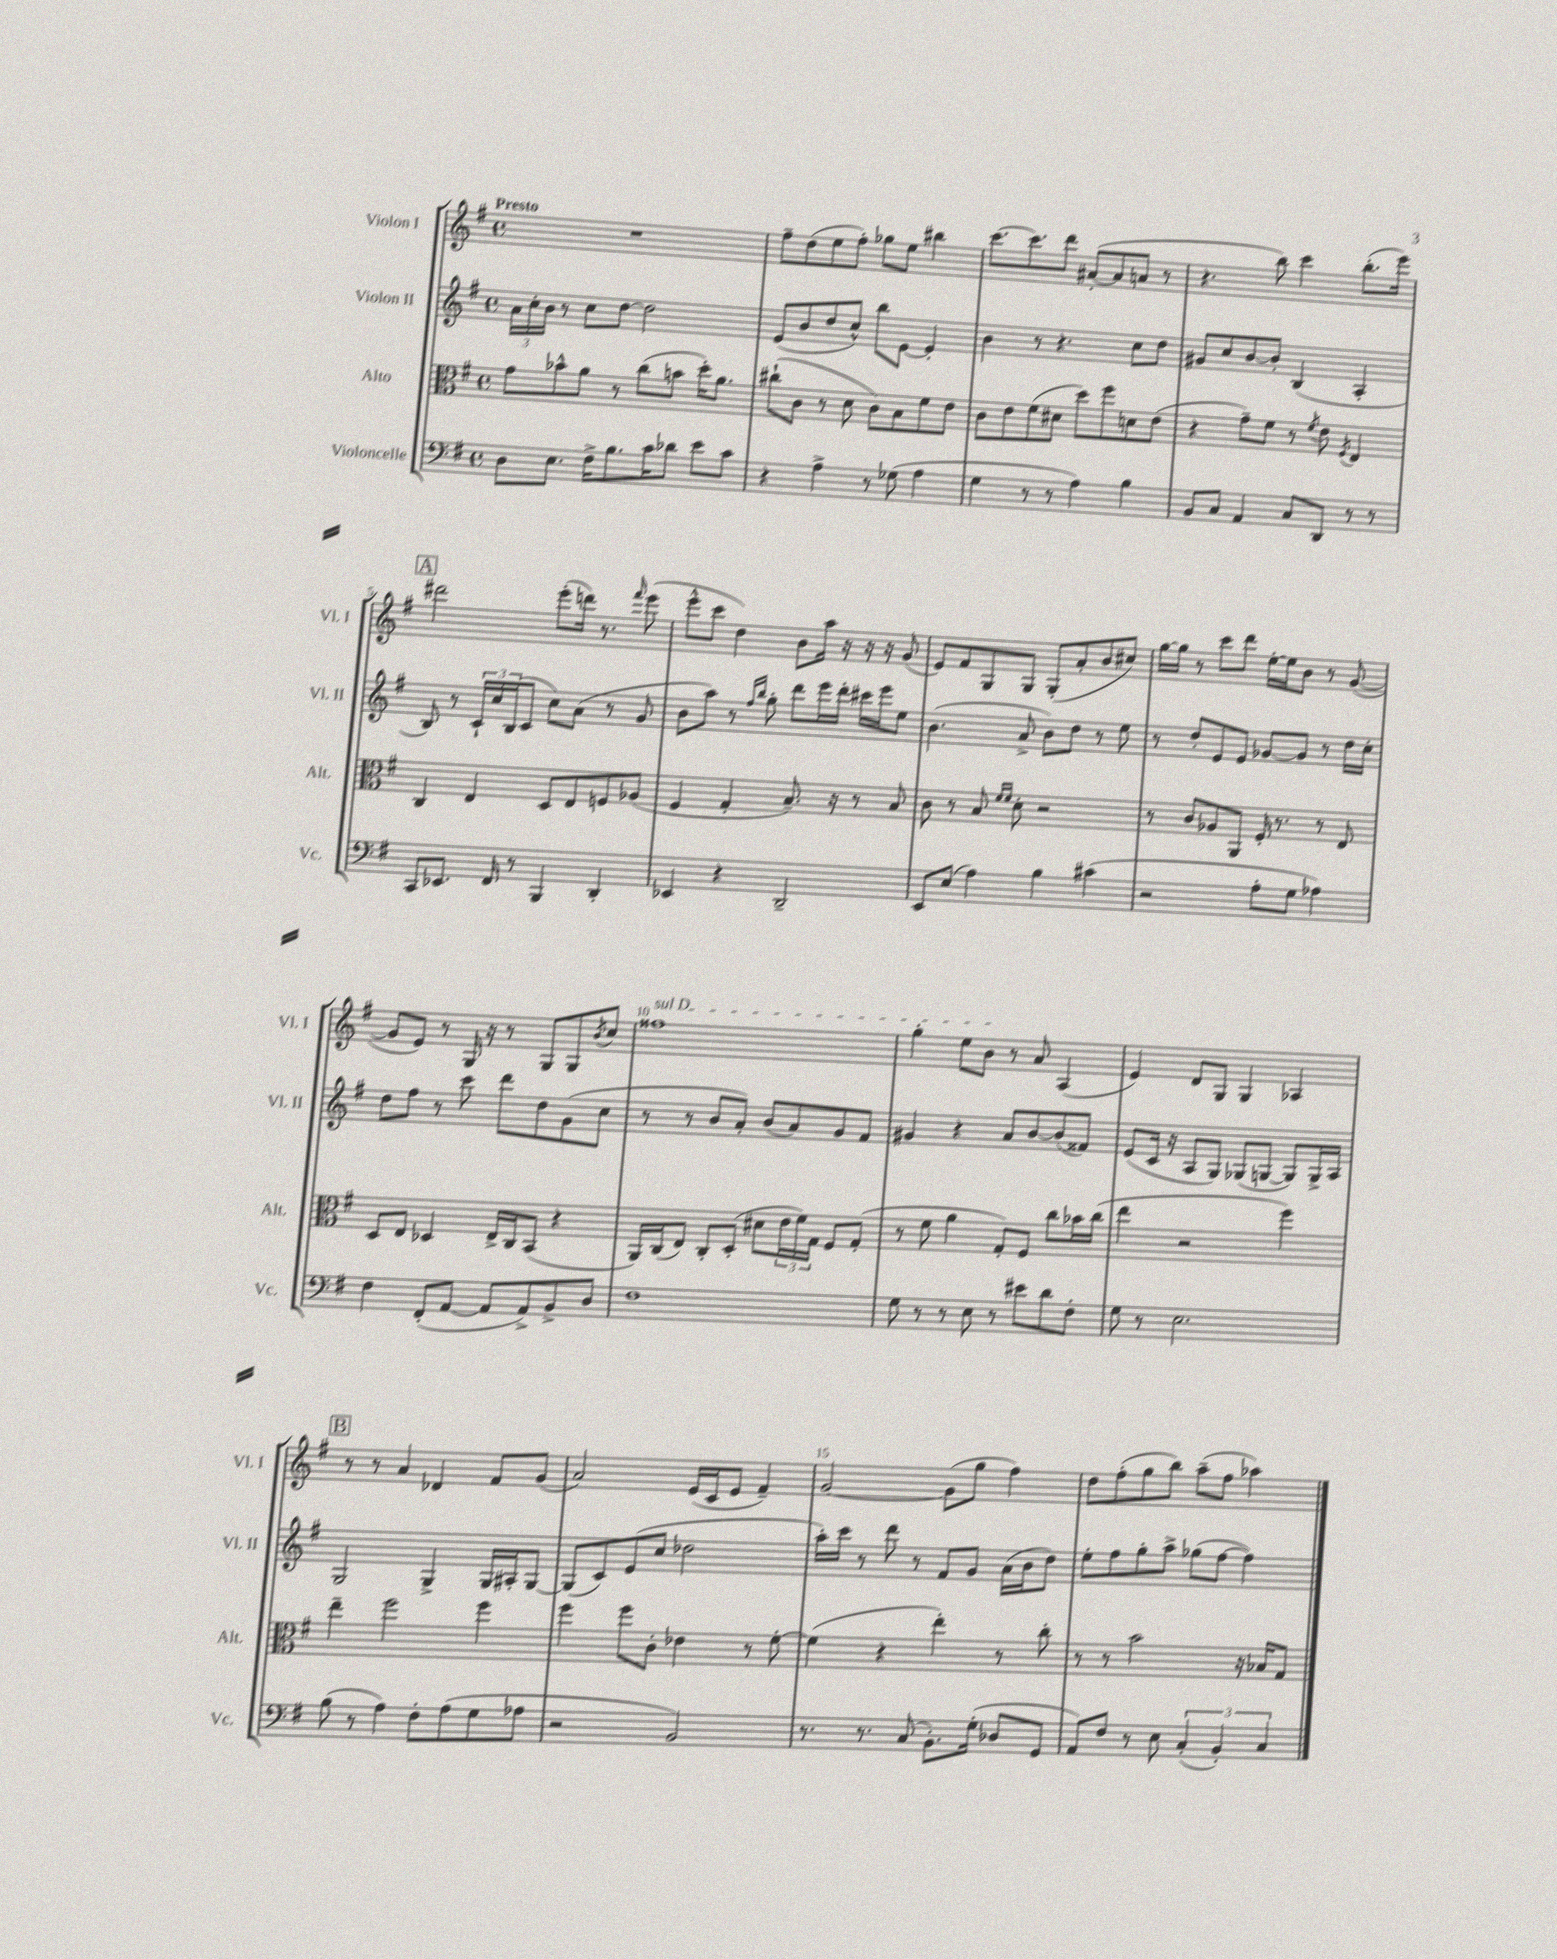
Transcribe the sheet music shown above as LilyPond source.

<<
\new StaffGroup <<
\new Staff = "s0" \with { instrumentName = "Violon I" shortInstrumentName = "Vl. I" } {
    \clef treble \key g \major \defaultTimeSignature \time 4/4 \tempo "Presto"
    R1 |
    fis''8-- d''8( e''8 fis''8-.) ges''8 e''8 bis''4 |
    c'''8.~ c'''8. d'''8 ais'8~-.( ais'8 a'8 r8 |
    r4. b''8) c'''4 b''8.-.( e'''16) |
    \mark \markup { \box "A" } dis'''2 e'''8-.( d'''16) r8. \grace { fis'''16 } e'''8( |
    e'''8-^ c'''8 d''4) b'8 a''16 r16 r16 r16 g'8( |
    e'8) fis'8 g8 g8 g8-.( a'8-. b'8 cis''8) |
    g''16~ g''16 r8 c'''8 d'''8 e''16~-. e''16 b'8 r8 g'8~( |
    g'8 e'8) r8 g16 r16 r8 g8 g8 \acciaccatura { b'8 } c''8 |
    \once \override TextSpanner.bound-details.left.text = \markup { \italic "sul D" } fisis''1\startTextSpan |
    g''4-. e''8 b'8\stopTextSpan r8 a'8 a4( |
    e'4) d'8 g8 g4 aes4 |
    \mark \markup { \box "B" } r8 r8 a'4 des'4 fis'8 g'8( |
    a'2) e'16( c'16 e'8 fis'4--) |
    g'2~ g'8( g''8 fis''4) |
    d''8 fis''8-.( g''8 b''8) a''8--( fis''8 aes''4) \bar "|." |
}
\new Staff = "s1" \with { instrumentName = "Violon II" shortInstrumentName = "Vl. II" } {
    \clef treble \key g \major \defaultTimeSignature \time 4/4
    \tuplet 3/2 { a'16 c''16-. b'16 } r8 c''8 d''8~ d''2 |
    e'8( b'8 d''8 c''8-^) b''8 e'8~ e'4-. |
    b'4 r8 r4. c''8 d''8 |
    gis'8 c''8 b'8~ b'8-. b4( a4-. |
    \mark \markup { \box "A" } b8) r8 \tuplet 3/2 { c'16-! c''16 b16( } c'8 c''8) a'8( r8 g'8 |
    b'8 a''8) r8 \grace { fis''16 b''16 } g''8-. d'''8 e'''16 d'''16-. cis'''16 e'''16 e''8 |
    b'4.( a'8-> b'8) d''8 r8 e''8 |
    r8 d''8-. e'8 e'8 ges'8~ ges'8 r8 d''16 c''16-. |
    d''8 fis''8 r8 c'''8 d'''8 d''8 g'8( c''8 |
    r8 r8 b'8 a'8-.) b'8( a'8) g'8 fis'8 |
    gis'4 r4 a'8 b'8~ b'8( fisis'8) |
    e'8( c'16 r16 a8 g8) ges8( g8~ g8) g16-> a16 |
    \mark \markup { \box "B" } g2 g4-> g16 ais16-. g8~ |
    g8( c'8) e'8( c''8 des''2 |
    a''16-.) c'''16 r8 d'''8 r8 fis'8 g'8 a'16( b'16 d''8) |
    e''8-. fis''8 g''8-. a''8-> ges''8( fis''8~ fis''4) \bar "|." |
}
\new Staff = "s2" \with { instrumentName = "Alto" shortInstrumentName = "Alt." } {
    \clef alto \key g \major \defaultTimeSignature \time 4/4
    g'8 bes'8-^ a'8 r8 c''8( b'8 d''16-.) a'8. |
    cis''8-!( c'8 r8 d'8 c'8) b8 fis'8 e'8 |
    c'8 e'8 fis'8( dis'8 d''8) fis''8 d'8 e'8( |
    r4 g'8--) fis'8 r8 \acciaccatura { fis'8 } e'8 \acciaccatura { fis8 } e4 |
    \mark \markup { \box "A" } c4 e4 d8 e8 f8 aes8( |
    fis4 g4-. b8.--) r16 r8 b8 |
    c'8 r8 b8 \grace { fis'16 fis'16 } d'8-. r2 |
    r8 c'8 aes8 a,8 fis16-. r8. r8 e8 |
    d8 e8 des4 e16-> c16 b,8( r4 |
    a,16) c16( e8) c8-. d8-.( dis'8 \tuplet 3/2 { e'16 fis'16) g16 } fis8 g8-.( |
    r8 fis'8 a'4 g8-.) fis8 c''8 bes'16 c''16( |
    e''4 r2 fis''4) |
    \mark \markup { \box "B" } e''4-- fis''2 fis''4 |
    fis''4 fis''8 c'8-. ees'4 r8 fis'8~-. |
    fis'4( r4 e''4-.) r8 c''8-. |
    r8 r8 b'2 r16 bes16 g8 \bar "|." |
}
\new Staff = "s3" \with { instrumentName = "Violoncelle" shortInstrumentName = "Vc." } {
    \clef bass \key g \major \defaultTimeSignature \time 4/4
    d8 e8. fis16-> b8. c'16 des'8 e'8 c'8 |
    r4 a4-> r8 ges8( a4 |
    g4 r8 r8 a4) b4 |
    b,8 c8 a,4 c8 d,8 r8 r8 |
    \mark \markup { \box "A" } c,8 ees,8. fis,16 r8 b,,4 d,4-. |
    ees,4 r4 d,2-- |
    e,8 e8( a4) b4 cis'4( |
    r2 a8-. g8 aes4) |
    fis4 fis,8-.( a,8~ a,8 a,8->) b,8-> d8 |
    fis1 |
    g8 r8 r8 e8 r8 eis'8 d'8 fis8-. |
    g8 r8 e2. |
    \mark \markup { \box "B" } b8( r8 a4) fis8-. a8( g8 aes8 |
    r2 b,2) |
    r8. r8. c8( b,8.-.) g16-.( des8 g,8 |
    a,8) fis8 r8 e8 \tuplet 3/2 { c4-.( b,4-.) c4 } \bar "|." |
}
>>
>>
\layout { \context { \Score \override BarNumber.break-visibility = ##(#f #t #t) barNumberVisibility = #(every-nth-bar-number-visible 5) } }
